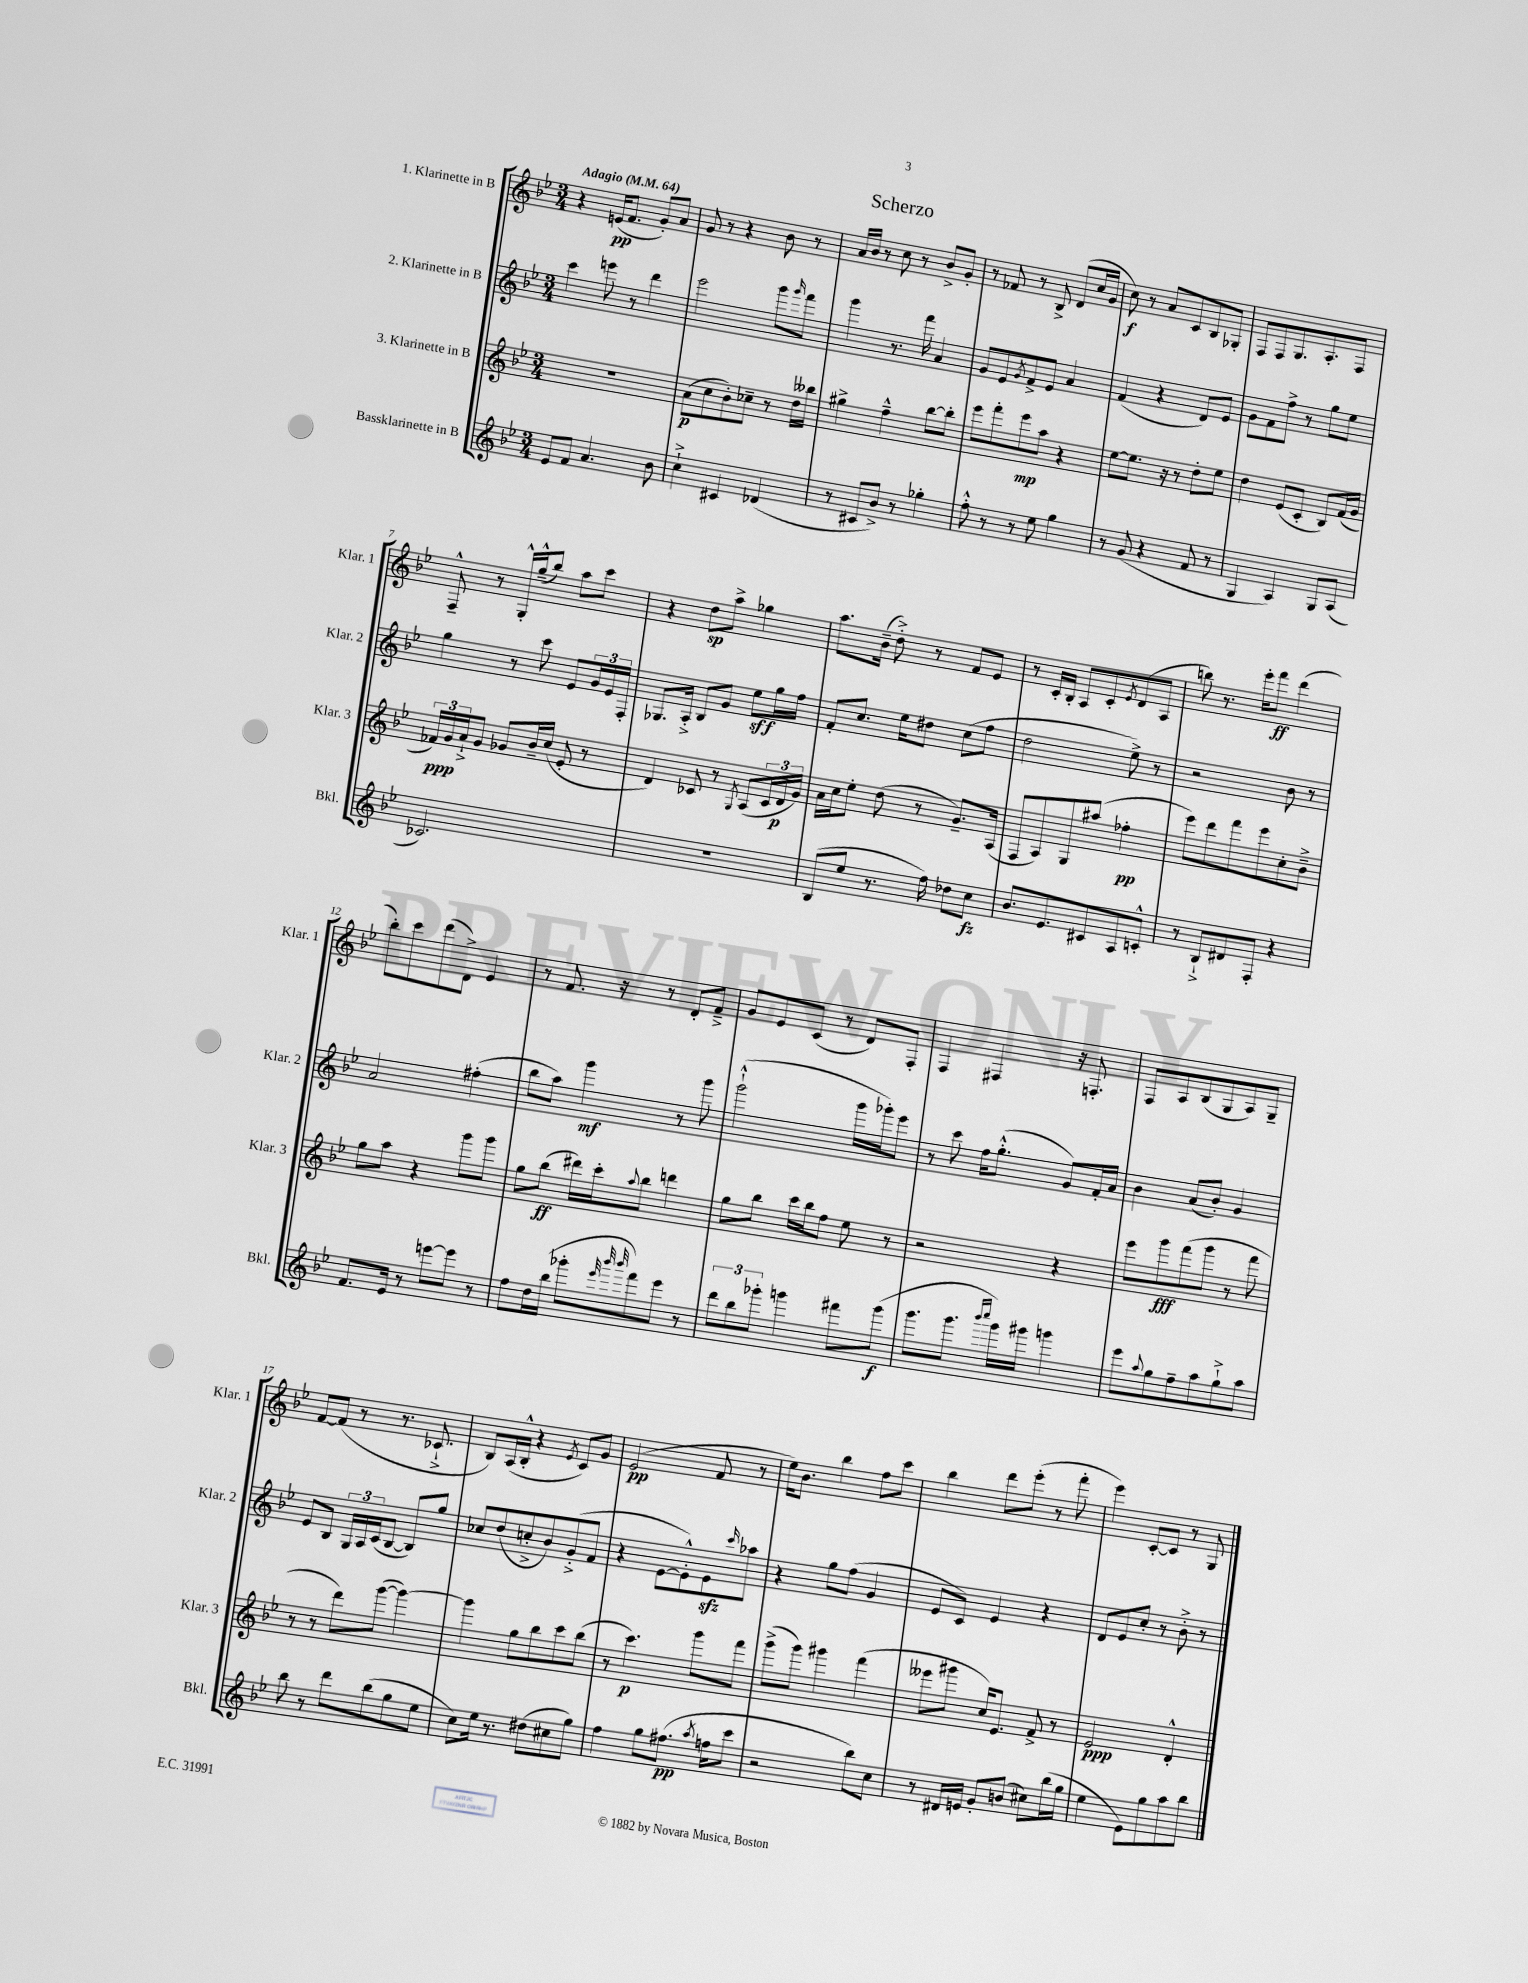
\header { title = "Scherzo" }
<<
\new StaffGroup <<
\new Staff = "s0" \with { instrumentName = "1. Klarinette in B" shortInstrumentName = "Klar. 1" } {
    \clef treble \key bes \major \numericTimeSignature \time 3/4 \tempo "Adagio" 4 = 64
    r4 e'16\pp( f'8. g'8-.) a'8 |
    g'8 r8 r4 bes'8 r8 |
    a'16 bes'16 r8 c''8 r8 bes'8-> g'8-. |
    r8 fes'8 r8 bes8-> d'8( c''16 g'16 |
    c''8\f) r8 a'8 c'8 bes8 ges8-. |
    f8 f8 g8. a8.-. f8 |
    f8---^ r8 g16-.-^ g''16---^( bes''8) a''8 c'''8 |
    r4 d''8\sp a''8-> ges''4 |
    a''8. bes'16--( d''8-.->) r8 f'8 ees'8 |
    r8 c'16-. bes16-. a8 c'8-. \acciaccatura { ees'8 } d'8( a8 |
    b''8) r8. ees'''16-. f'''8\ff d'''4( |
    bes''8-.) c'''8 d'''8( d'8->) ees'4 |
    r8 f'8. r16 r8 d'8-. f'8---> |
    g'8 ees'8 c'8( r8 d'8) f8-. |
    f4 fis4 r16 f8.-. |
    f8 a8 bes8( g8 a8) g8-- |
    f'8~ f'8( r8 r8. ces'8.-!-> |
    bes8) a16( bes16-.-^ r4 \acciaccatura { ees'8 } c'8) g'8 |
    ees'2\pp( f'8 r8 |
    ees''16) bes'8. bes''4 f''8 c'''8 |
    bes''4 d'''8 ees'''8-.( r8 f'''8-. |
    ees'''4) c'8~-. c'8 r8 g8 \bar "|." |
}
\new Staff = "s1" \with { instrumentName = "2. Klarinette in B" shortInstrumentName = "Klar. 2" } {
    \clef treble \key bes \major \numericTimeSignature \time 3/4
    c'''4 e'''8 r8 d'''4 |
    ees'''2 g'''8 \grace { g'''16 } f'''8 |
    g'''4 r8. f'''16 a'4 |
    g'8 ees'8 \acciaccatura { g'8 } f'8-> ees'8 a'4 |
    f'4( r4 d'8) ees'8 |
    g'8 f'8 f''8-> r8 g''8 ees''8 |
    g''4 r8 c'''8 ees'8 \tuplet 3/2 { g'16 ees'16 f16-. } |
    ges8. a16-.-> bes8 g'8 ees''8\sff g''16 f''16 |
    f'8-. c''8. ees''16 dis''8 c''8( f''8 |
    d''2 ees''8->) r8 |
    r2 bes'8 r8 |
    a'2 fis''4-.( |
    bes''8 a''8) g'''4\mf r8 g'''8 |
    g'''2-!-^( g'''16 ges'''16-.) ees'''8 |
    r8 c'''8 f''16 g''8.-.-^( g'8) f'16-. a'16 |
    bes'4 a'8( bes'8-.) g'4 |
    ees'8 bes8 \tuplet 3/2 { g16 a16 c'16( } bes8~ bes8) g''8 |
    ces''8 d''8( c''8-.-> bes'8) g'8-.->( f'8 |
    r4 ees'8~ ees'8-.-^) ees'8\sfz \grace { c'''16 } aes''8 |
    r4 g''8 f''8( g'4 |
    ees'8 c'8) ees'4 r4 |
    d'8 ees'8 c''8-. r8 bes'8-.-> r8 \bar "|." |
}
\new Staff = "s2" \with { instrumentName = "3. Klarinette in B" shortInstrumentName = "Klar. 3" } {
    \clef treble \key bes \major \numericTimeSignature \time 3/4
    R2. |
    a'8\p( c''8 bes'8-.) ces''8-- r8 d''16 beses''16 |
    gis''4-> f''4---^ bes''8~ bes''8-. |
    ees'''8 f'''8-. ees'''8\mp a''8 r4 |
    ees''8~ ees''8. r16 r8 d''8-. ees''8 |
    d''4 ees'8( c'8-. bes8) f'16( g'16 |
    \tuplet 3/2 { fes'16\ppp) g'16 a'16-!-> } g'8 ges'8 bes'16-- c''16( ees'8-. r8 |
    d'4) ces'8 r8 \acciaccatura { g8 } a8( \tuplet 3/2 { ces'16 d'16\p g'16) } |
    a'16 c''16 ees''8-. d''8( r8 g'8.--) a16( |
    f8 a8) g8 ais''8( fes''4-.\pp |
    ees'''8) d'''8 f'''8 ees'''8 c''8-. bes'8---> |
    g''8 a''8 r4 g'''8 g'''8 |
    g''8 bes''8\ff( dis'''16) c'''16-. \appoggiatura { a''8 } bes''8 d'''4 |
    g''8 bes''8 c'''16 bes''16 f''8 ees''8 r8 |
    r2 r4 |
    ees'''8 g'''8\fff f'''8( g'''8 r8 f'''8 |
    r8 r8 d'''8) g'''8~( g'''4~) |
    g'''4 g''8 bes''8 c'''8 bes''8( |
    r8 c'''4.\p) g'''8 f'''8 |
    g'''8->( g'''8) gis'''4 f'''4( |
    eeses'''8 gis'''8 c''16) ees'8. f'8-> r8 |
    ees'2\ppp d'4-.-^ \bar "|." |
}
\new Staff = "s3" \with { instrumentName = "Bassklarinette in B" shortInstrumentName = "Bkl." } {
    \clef treble \key bes \major \numericTimeSignature \time 3/4
    ees'8 f'8 a'4. bes'8 |
    c''4-!-> cis'4 des'4( |
    r8 cis'8 bes'8->) r8 ges''4-. |
    f''8-.-^ r8 r8 ees''8 g''4 |
    r8 g'8( r4 f'8 r8 |
    g4 a4) g8 a8( |
    ces'2.) |
    R2. |
    bes8( ees''8 r8. f''16) des''8 c''8\fz |
    bes'8. ees'8. cis'8 a8 c'8-.-^ |
    r8 bes8-!-> dis'8 f8-. r4 |
    f'8. ees'16 r8 e'''8~ e'''8 r8 |
    f''8 d''16 bes''16( ges'''8-. \grace { ees'''32 bes'''32 bes'''32 } f'''8) ees'''8 r8 |
    \tuplet 3/2 { d'''8 bes''8 ges'''8-. } g'''4 fis'''8 g'''8\f( |
    g'''8. g'''8. \grace { bes'''16 c''''16 } g'''16) gis'''16 g'''4 |
    ees'''8 \appoggiatura { a''8 } g''8 f''8-- a''8 g''8-!-> a''8 |
    bes''8 r8 d'''8 bes''8( g''8 ees''8 |
    c''8) ees''16 r8. dis''8( cis''8 g''8) |
    f''4 g''8 fis''8.\pp( \acciaccatura { a''8 } f''16 c'''8 |
    r2 bes''8) c''8 |
    r8 dis'16 e'16 g'8-. b'8( cis''8) bes''16( g''16 |
    ees''4 ees'8) g''8 a''8 bes''8 \bar "|." |
}
>>
>>
